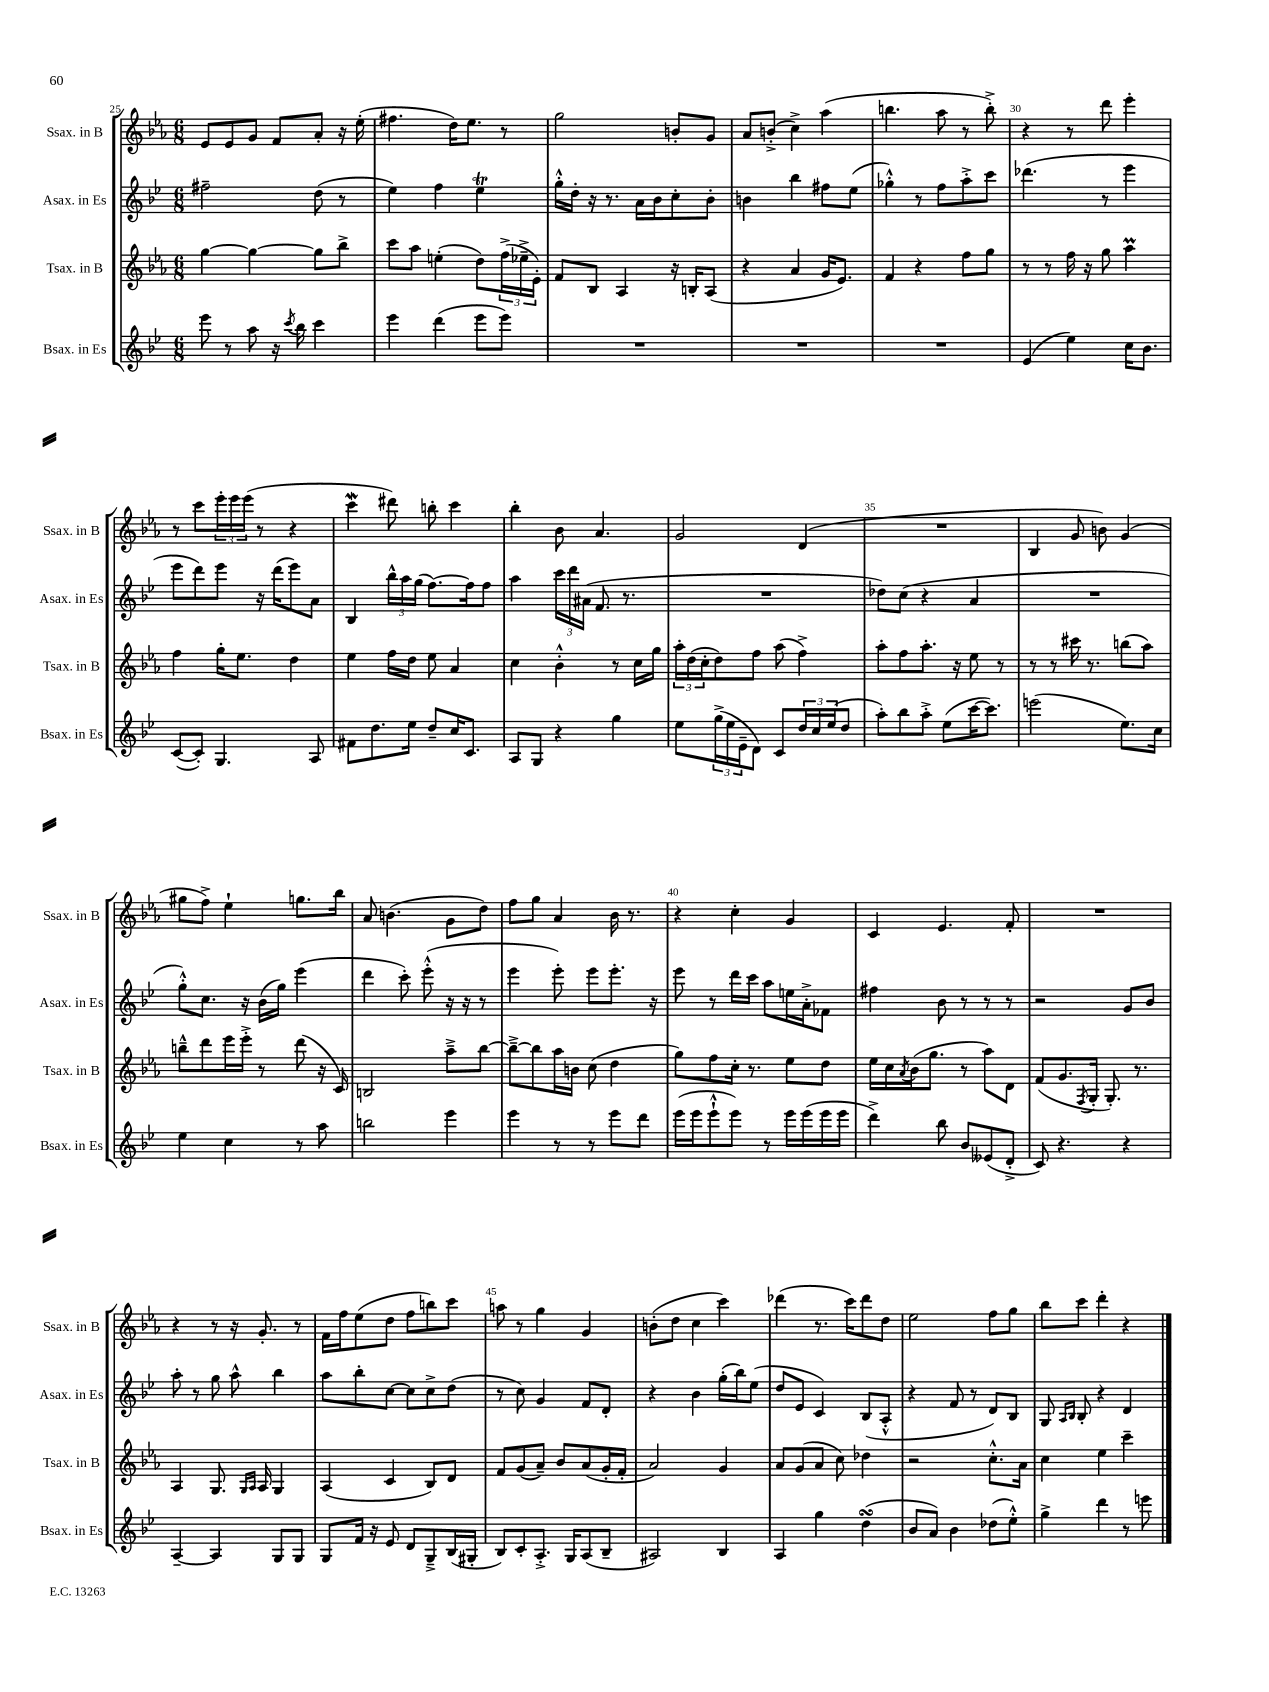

**kern	**kern	**kern	**kern
*part4	*part3	*part2	*part1
*staff4	*staff3	*staff2	*staff1
*I"Bsax. in Es	*I"Tsax. in B	*I"Asax. in Es	*I"Ssax. in B
*I'Bsax. in Es	*I'Tsax. in B	*I'Asax. in Es	*I'Ssax. in B
*clefG2	*clefG2	*clefG2	*clefG2
*k[b-e-]	*k[b-e-a-]	*k[b-e-]	*k[b-e-a-]
*M6/8	*M6/8	*M6/8	*M6/8
=25	=25	=25	=25
8eee-\	[4gg\	2ff#X~\	8e-/L
8r	.	.	8e-/
8aa\	4gg\_	.	8g/J
16r	.	.	8f/L
8qccc/	.	.	.
16bb-\	.	.	.
4ccc\	8gg\L]	(8dd\	8a-'/J
.	8bb-^\J	8r	16r
.	.	.	(16ee-'\
=26	=26	=26	=26
4eee-\	8ccc\L	4ee-\)	4.ff#X\
.	8aa-\J	.	.
(4ddd\	(4een'\	4ff\	.
.	.	.	16dd\KL)
.	.	.	8.ee-\J
8eee-\L	8dd\L)	4ee-T\	.
8eee-\J)	(24ff^\L	.	8r
.	24ee-X~^\	.	.
.	24e-'\JJ)	.	.
=27	=27	=27	=27
2.r	8f/L	16gg'^^\LL	2gg\
.	.	16dd'\JJ	.
.	8B-/J	16r	.
.	.	8.r	.
.	4A-/	.	.
.	.	16a\LL	.
.	.	16b-\J	.
.	16r	8cc'\	8bn'/L
.	16Bn'/KL	.	.
.	(8A-/J	8b-'\J	8g/J
=28	=28	=28	=28
2.r	4r	4bn\	8a-/L
.	.	.	(8bn'^/J
.	4a-/	4bb-\	4cc^\)
.	16g/KL	8ff#X\L	(4aa-\
.	8.e-/J)	.	.
.	.	(8ee-\J	.
=29	=29	=29	=29
2.r	4f/	4gg-X'^^\)	4.bbn\
.	4r	8r	.
.	.	8ff\L	8aa-\
.	8ff\L	8aa'^\	8r
.	8gg\J	8ccc\J	8bb'^\)
=30	=30	=30	=30
(4e-/	8r	(4.ddd-X\	4r
.	8r	.	.
4ee-\)	16ff\	.	8r
.	16r	.	.
.	8gg\	8r	8ddd\
16cc\KL	4aa-M\	4eee-\	4eee-'\
8.b-\J	.	.	.
!!LO:LB:g=z
=31	=31	=31	=31
([8c/L	4ff\	8eee-\L	8r
8c'/J])	.	8ddd\)	8ccc\L
4.G/	16gg'\KL	8eee-\J	24eee-'\L
.	.	.	24eee-\
.	8.ee-\J	.	.
.	.	.	(24eee-\JJ
.	.	16r	8r
.	.	(16ddd\KL	.
.	4dd\	8eee-\)	4r
8A/	.	8a\J	.
=32	=32	=32	=32
8f#X\L	4ee-\	4B-/	4cccW\
8.dd\	.	.	.
.	16ff\LL	24bb-^^\LL	8ddd#X\)
.	.	24aa\	.
16ee-\Jk	16dd\JJ	.	.
.	.	(24gg\JJ	.
8dd~/L	8ee-\	[8.ff\L)	8bbn'\
16cc/K	4a-/	.	4ccc\
8.c/J	.	16ff\k]	.
.	.	8ff\J	.
=33	=33	=33	=33
8A/L	4cc\	4aa\	4bb-'\
8G/J	.	.	.
4r	4b-'^^\	24ccc\LL	8b-\
.	.	24ddd\	.
.	.	(24a#X\JJ	.
.	.	8.f/	4.a-/
4gg\	8r	.	.
.	.	8.r	.
.	16cc\LL	.	.
.	16gg\JJ	.	.
=34	=34	=34	=34
8ee-\L	24aa-'\LL	2.r	2g/
.	(24dd\	.	.
.	24cc'\J	.	.
(24gg^\L	8dd\)	.	.
24ee-\	.	.	.
24e-~\J	.	.	.
8d\J)	8ff\J	.	.
8c/L	(8aa-\	.	.
24dd/L	4ff^\)	.	(4d/
24cc/	.	.	.
(24ee-/J	.	.	.
8dd/J	.	.	.
=35	=35	=35	=35
8aa'\L)	8aa-'\L	8dd-X\L)	2.r
8bb-\	8ff\	(8cc\J	.
8aa'^\J	8.aa-'\J	4r	.
(8ee-\L	.	.	.
.	16r	.	.
[16ccc\K	8ee-\	4a/	.
8.ccc\J])	.	.	.
.	8r	.	.
=36	=36	=36	=36
(2eeen\	8r	2.r	4B-/
.	8r	.	.
.	16ccc#X\	.	8g/
.	8.r	.	.
.	.	.	8bn\)
8.ee-\L)	(8bbn\L	.	(4g/
.	8aa-\J)	.	.
16cc\Jk	.	.	.
!!LO:LB:g=z
=37	=37	=37	=37
4ee-\	8bbn~^^\L	8gg'^^\L)	8gg#X\L
.	8ddd\	8.cc\J	8ff^\J)
4cc\	16eee-\L	.	4ee-`\
.	16eee-'^\JJ	16r	.
.	8r	(16b-\LL	.
.	.	16gg\JJ)	.
8r	(8ddd\	(4eee-\	8.ggn\L
8aa\	16r	.	.
.	16c/)	.	16bb-\Jk
=38	=38	=38	=38
2bbn\	2Bn/	4ddd\	8a-/
.	.	.	(4.bn\
.	.	8ccc'\)	.
.	.	(8eee-'^^\	.
4eee-\	8aa-~^\L	16r	8g\L
.	.	16r	.
.	[8bb-\J	8r	8dd\J)
=39	=39	=39	=39
4eee-\	8bb-~^\L_	4eee-\	8ff\L
.	8bb-\]	.	8gg\J
8r	16aa-\L	8eee-'\)	4a-/
.	16bn\JJ	.	.
8r	(8cc\	8eee-\L	.
8eee-\L	4dd\	8.eee-'\J	16b-\
.	.	.	8.r
8ddd\J	.	.	.
.	.	16r	.
=40	=40	=40	=40
(16eee-\LL	8gg\L)	8eee-\	4r
16eee-\J	.	.	.
8eee-`^^\	8ff\	8r	.
8eee-\J)	16cc'\Jk	16ddd\LL	4cc'\
.	8.r	16ccc\JJ	.
8r	.	8aa\L	.
16eee-\LL	8ee-\L	16een\L	4g/
(16eee-\	.	16a'^\J	.
16eee-\	8dd\J	8f-X\J	.
16eee-\JJ	.	.	.
=41	=41	=41	=41
4ddd^\)	16ee-\LL	4ff#X\	4c/
.	16cc\	.	.
.	8qa-/	.	.
.	(16b-\J	.	.
.	8.gg\J	.	.
8bb-\	.	8b-\	4.e-/
8b-/L	8r	8r	.
(8e--X/	8aa-\L)	8r	.
8d'^/J	8d\J	8r	8f'/
=42	=42	=42	=42
8c/)	(8f/L	2r	2.r
4.r	8.g/	.	.
.	8qF/	.	.
.	16G'/Jk	.	.
.	8.G'/)	.	.
4r	.	8g/L	.
.	8.r	.	.
.	.	8b-/J	.
!!LO:LB:g=z
=43	=43	=43	=43
[4A~/	4A-/	8aa'\	4r
.	.	8r	.
4A/]	8.G/	8gg\	8r
.	.	8aa^^\	16r
.	16qqG/LL	.	.
.	16qqA-/JJ	.	.
.	16A-/	.	8.g'/
8G/L	4G/	4bb-\	.
8G/J	.	.	8r
=44	=44	=44	=44
8G/L	(4A-/	8aa\L	16f\LL
.	.	.	16ff\J
16f/Jk	.	8bb-'\	(8ee-\
16r	.	.	.
8e-/	4c/	[8cc\J	8dd\J
8d/L	.	8cc\L]	8ff\L
8G~^/	8B-/L)	8cc^\	8bbn\)
(16B-/L	8d/J	(8dd\J	8ccc\J
16G#X'/JJ	.	.	.
=45	=45	=45	=45
8B-/L)	8f/L	8r	8aan\
8c'/	(8g/	8cc\)	8r
8.A'^/J	8a-~/J)	4g/	4gg\
.	8b-/L	.	.
16G/KL	.	.	.
(8A/	(8a-/	8f/L	4g/
8B-~/J	16g'/L	8d'/J	.
.	16f'/JJ	.	.
=46	=46	=46	=46
2A#X/)	2a-/)	4r	(8bn'\L
.	.	.	8dd\J
.	.	4b-\	4cc\
4B-/	4g/	(16gg'\LL	4ccc\)
.	.	16bb-\J)	.
.	.	(8ee-\J	.
=47	=47	=47	=47
4A/	8a-/L	8dd/L	(4ddd-X\
.	(8g/	8e-/J	.
4gg\	8a-/J	4c/)	8.r
.	8cc\)	.	.
.	.	.	16ccc\KL)
(4ddsSsS\	4dd-X\	(8B-/L	8ddd-\
.	.	8A'^^/J	8dd\J
=48	=48	=48	=48
8b-/L	2r	4r	2ee-\
8a/J)	.	.	.
4b-\	.	8f/	.
.	.	8r	.
(8dd-X\L	8.cc'^^\L	8d/L)	8ff\L
8ee-'^^\J)	.	8B-/J	8gg\J
.	16a-\Jk	.	.
=49	=49	=49	=49
4gg^\	4cc\	8G/	8bb-\L
.	.	16qqA/LL	.
.	.	16qqB-/JJ	.
.	.	8B-'/	8ccc\J
4ddd\	4ee-\	4r	4ddd'\
8r	4ccc~\	4d/	4r
8eeen\	.	.	.
==	==	==	==
*-	*-	*-	*-
